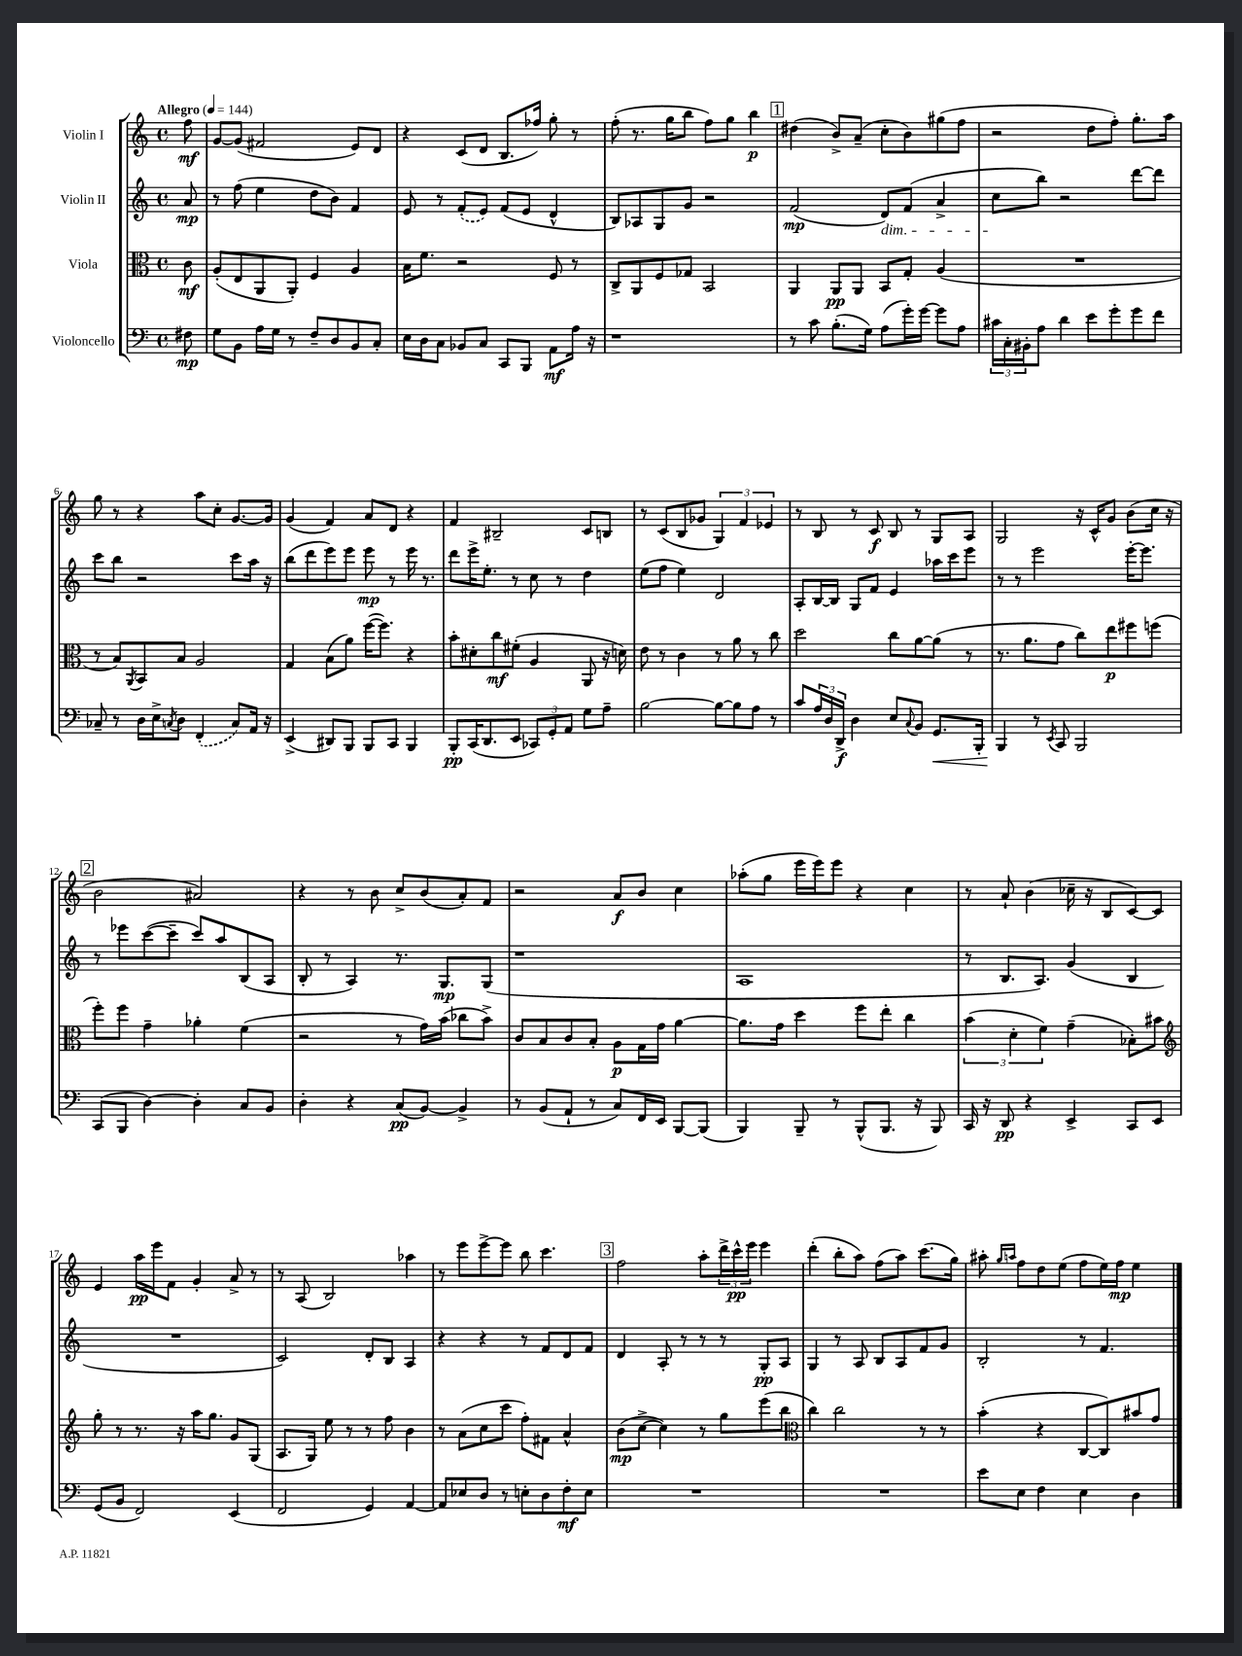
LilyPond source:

<<
\new StaffGroup <<
\new Staff = "s0" \with { instrumentName = "Violin I" } {
    \clef treble \key c \major \defaultTimeSignature \time 4/4 \partial 8 \tempo "Allegro" 4 = 144
    f''8\mf |
    g'8~ g'8( fis'2 e'8) d'8 |
    r4 c'8( d'8 b8. fes''16) g''8-. r8 |
    f''8-.( r8. g''16 b''8 f''8) g''8 b''4\p |
    \mark \markup { \box "1" } dis''4( b'8->) a'8--( c''8-. b'8) gis''8( f''8 |
    r2 d''8 f''8-.) g''8.-. a''16 |
    g''8 r8 r4 a''8 c''8-. g'8.~ g'16 |
    g'4( f'4) a'8 d'8 r4 |
    f'4 bis2-- c'8 b8 |
    r8 c'8( b8 ges'8 \tuplet 3/2 { g4) f'4 ees'4 } |
    r8 b8 r8 c'8\f b8 r8 g8 a8 |
    g2 r16 c'16-^ g'8 b'8( c''16 r16 |
    \mark \markup { \box "2" } b'2 ais'2) |
    r4 r8 b'8 c''8-> b'8( a'8-.) f'8 |
    r2 a'8\f b'8 c''4 |
    aes''8-.( g''8 e'''16 e'''16) e'''8 r4 c''4 |
    r8 a'8-! b'4( ces''16-- r16 b8 c'8~) c'8 |
    e'4 a''16\pp e'''16 f'8 g'4-. a'8-> r8 |
    r8 a8( b2) aes''4 |
    r8 e'''8 e'''8~-> e'''8 b''8 c'''4. |
    \mark \markup { \box "3" } f''2 a''8-. \tuplet 3/2 { d'''16-> c'''16-^\pp e'''16 } e'''4 |
    d'''4-.( b''8-. a''8) f''8( a''8) c'''8.( g''16) |
    ais''8-. \grace { g''16 a''16 } f''8 d''8 e''8( f''8 e''16) f''16\mp e''4 \bar "|." |
}
\new Staff = "s1" \with { instrumentName = "Violin II" } {
    \clef treble \key c \major \defaultTimeSignature \time 4/4 \partial 8
    a'8\mp |
    r8 f''8( e''4 d''8 b'8) f'4 |
    e'8 r8 \once \slurDashed f'8-.( e'8) f'8( e'8 d'4-^ |
    b8) aes8 g8 g'8 r2 |
    \mark \markup { \box "1" } f'2\mp( d'8\dim) f'8( a'4-> |
    c''8\! b''8) r2 d'''8~ d'''8 |
    c'''8 b''8 r2 c'''8 a''16 r16 |
    b''8( d'''8 e'''8) e'''8 e'''8\mp r8 e'''16 r8. |
    d'''8 e'''16-> e''8.-. r8 c''8 r8 d''4 |
    e''8( f''8 e''4) d'2 |
    a8-. b16~ b16 g8 f'8 e'4 aes''16 c'''16 e'''8 |
    r8 r8 e'''2 e'''16~-. e'''8. |
    \mark \markup { \box "2" } r8 ees'''8 c'''8~( c'''8-- c'''8) a''8 b8( a8 |
    b8-. r8 a4) r8. g8.\mp g8( |
    r1 |
    a1 |
    r8 b8. a8.) g'4( b4 |
    R1 |
    c'2) d'8-. b8 a4 |
    r4 r4 r8 f'8 d'8 f'8 |
    \mark \markup { \box "3" } d'4 a8-. r8 r8 r8 g8-.\pp a8 |
    g4 r8 a8 b8 a8 f'8 g'8 |
    b2-. r8 f'4. \bar "|." |
}
\new Staff = "s2" \with { instrumentName = "Viola" } {
    \clef alto \key c \major \defaultTimeSignature \time 4/4 \partial 8
    c'8\mf |
    a8-.( e8 a,8 a,8-.) f4 a4 |
    b16 f'8. r2 f8 r8 |
    c8-> a,8 f8 ges8 b,2 |
    \mark \markup { \box "1" } a,4 a,8\pp a,8 b,8 g8-. a4( |
    R1 |
    r8 b8) \acciaccatura { a,8 } b,8 b8 a2 |
    g4 b8( a'8) f''16~( f''8.) r4 |
    b'8-. dis'8-. c''8\mf fis'8-.( a4 a,8 r16 d'16) |
    e'8 r8 c'4 r8 a'8 r8 c''8 |
    d''2 c''8 a'8~ a'8( r8 |
    r8. a'8. g'8 c''8) e''8\p fis''8 f''8( |
    \mark \markup { \box "2" } f''8-.) f''8 g'4-- aes'4-. f'4( |
    r2 r8 g'16) b'16( ces''8 b'8->) |
    c'8 b8 c'8 b8-. a8\p g16 g'16 a'4~ |
    a'8. g'16 d''4 f''8 e''8-. c''4 |
    \tuplet 3/2 { b'4( d'4-. f'4) } g'4--( bes8-.) bis'8 |
    \clef treble g''8-. r8 r8. r16 a''16 g''8. g'8 g8( |
    a8. g16) e''8 r8 r8 f''8 b'4 |
    r8 a'8( c''8 c'''8 f''8-.) fis'8 a'4-^ |
    \mark \markup { \box "3" } b'8\mp( c''8~-> c''4) r8 g''8 e'''8( b''8 |
    \clef alto c''4) c''2 r8 r8 |
    b'4-.( r4 c8~ c8) bis'8 g'8 \bar "|." |
}
\new Staff = "s3" \with { instrumentName = "Violoncello" } {
    \clef bass \key c \major \defaultTimeSignature \time 4/4 \partial 8
    fis8\mp |
    g8 b,8 a16 g16 r8 f8-- d8 b,8 c8-. |
    e16 d16 c8 bes,8 c8 c,8 b,,8 a,8\mf a16 r16 |
    r1 |
    \mark \markup { \box "1" } r8 c'8 b8.-.( g16) a8( g'16-.) g'16~ g'8 a8 |
    \tuplet 3/2 { cis'16 c16-. bis,16-. } a8 d'4 e'8 g'8-. g'8 f'8 |
    ces8-- r8 d16 e16-> \acciaccatura { c8 } d8 \once \slurDashed f,4-.( c8) a,16 r16 |
    e,4->( dis,8) b,,8 b,,8 c,8 b,,4 |
    b,,8-.\pp c,16( d,8. e,8 \tuplet 3/2 { ces,8) g,8-. a,8 } g8 a8-- |
    b2~ b8~ b8 a8 r8 |
    c'8 \tuplet 3/2 { a16 d16 d,16->\f } d4 e8 \appoggiatura { c8 } b,8 g,8.\< b,,16-. |
    b,,4\! r8 \acciaccatura { e,8 } c,8 b,,2 |
    \mark \markup { \box "2" } c,8( b,,8 d4~) d4-. c8 b,8 |
    d4-. r4 c8\pp( b,8~) b,4-> |
    r8 b,8( a,8-! r8 c8) f,16 e,16 b,,8~ b,,8( |
    b,,4) b,,8-- r8 b,,8-^( b,,8. r16 b,,8) |
    c,16 r16 d,8\pp r4 e,4-> c,8 e,8 |
    g,8( b,8 f,2) e,4( |
    f,2 g,4) a,4~ |
    a,8 ees8 d8 r8 e8-. d8 f8-.\mf e8 |
    \mark \markup { \box "3" } R1 |
    R1 |
    e'8 e8 f4 e4 d4 \bar "|." |
}
>>
>>
